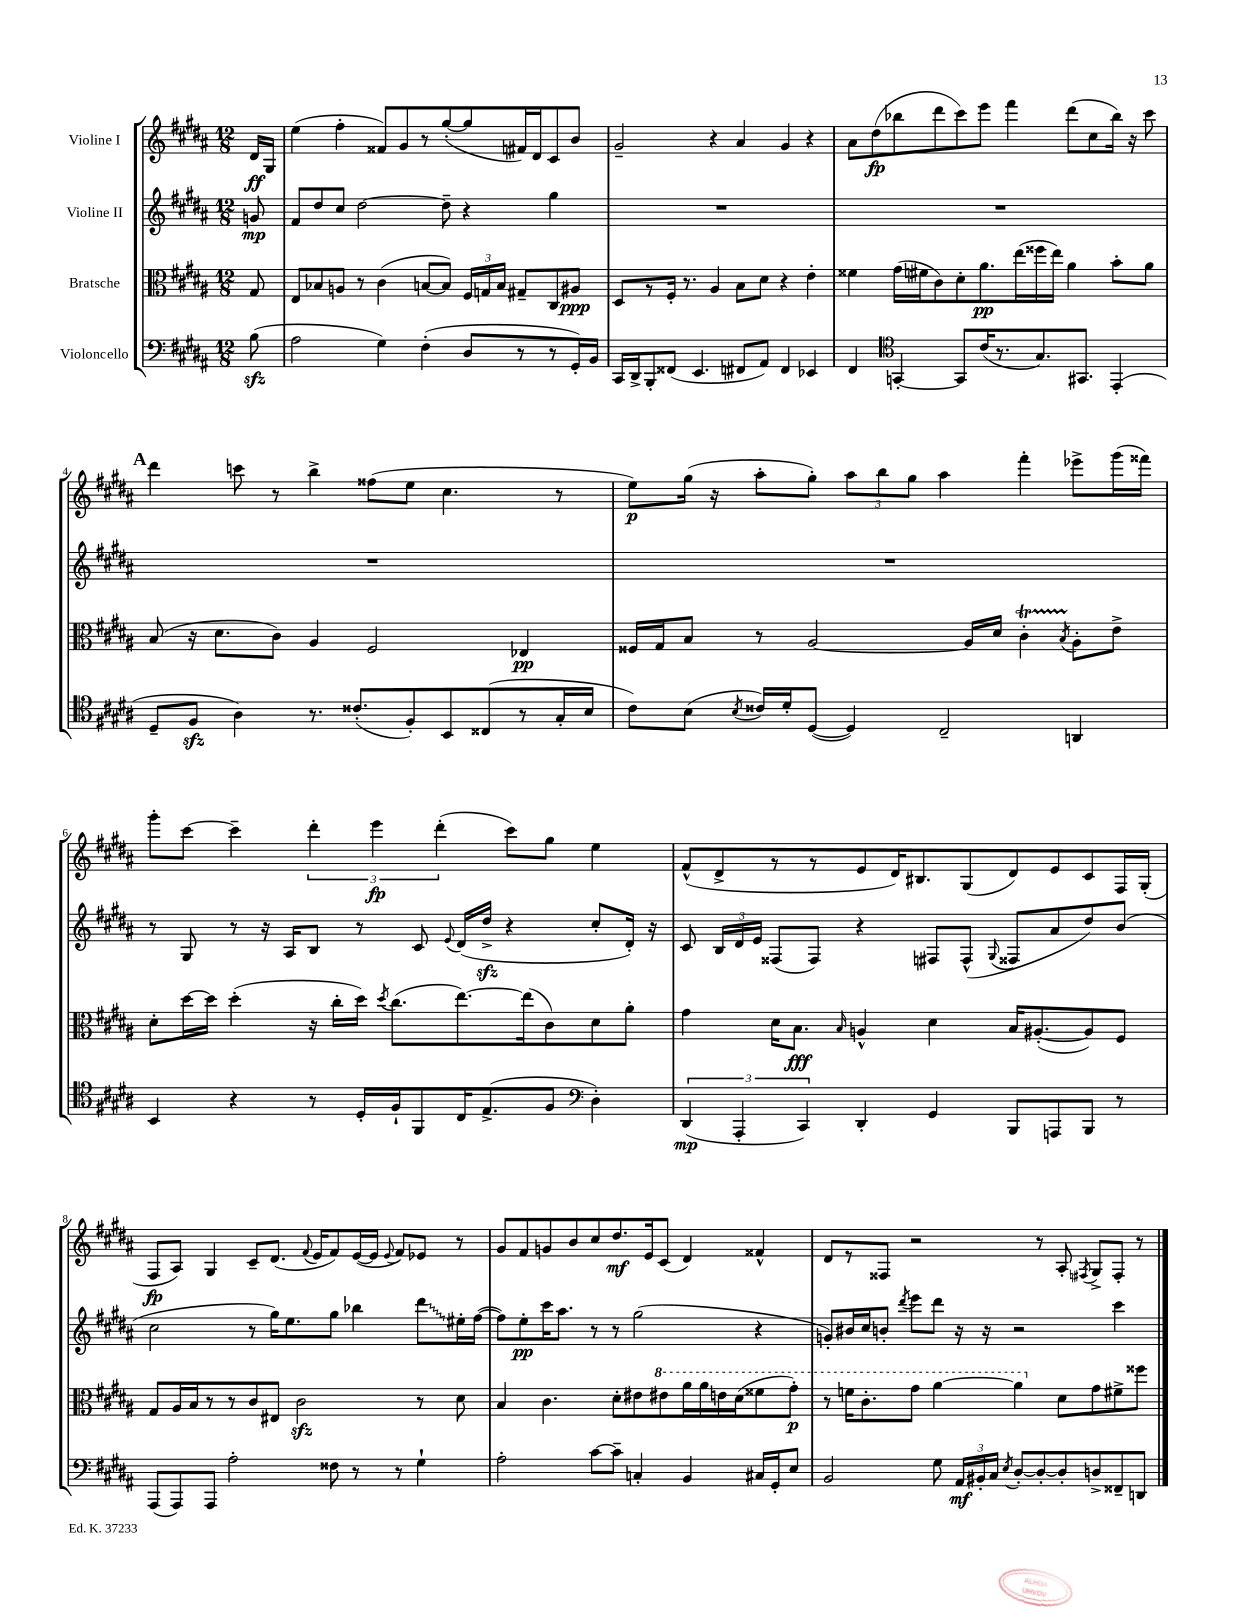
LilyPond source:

<<
\new StaffGroup <<
\new Staff = "s0" \with { instrumentName = "Violine I" } {
    \clef treble \key b \major \numericTimeSignature \time 12/8 \partial 8
    \autoBeamOff dis'16[\ff gis16] |
    e''4( fis''4-. fisis'8[) gis'8 r8 gis''8~-.( gis''8 fis'16) dis'16 cis'8 b'8] |
    gis'2-- r4 ais'4 gis'4 r4 |
    ais'8[ dis''8\fp( bes''8 dis'''8 cis'''8) e'''8] fis'''4 dis'''8[( cis''8 bes''16]) r16 cis'''8 |
    \mark \markup { \bold "A" } dis'''4 c'''8 r8 b''4-> fisis''8[( e''8] cis''4. r8 |
    e''8[\p) gis''16]( r16 ais''8[-. gis''8]-.) \tuplet 3/2 { ais''8[ b''8 gis''8] } ais''4 fis'''4-. ees'''8[-> gis'''16( fisis'''16]) |
    gis'''8[-. cis'''8]~ cis'''4-- \tuplet 3/2 { dis'''4-. e'''4\fp dis'''4-.( } cis'''8[) gis''8] e''4 |
    fis'8[-^( dis'8-> r8 r8 e'8 dis'16) bis8. gis8( dis'8) e'8 cis'8 fis16 gis16]-.( |
    fis8[\fp ais8]) gis4 cis'8[-- dis'8.]( \appoggiatura { fis'8 } e'16[ fis'8) e'16~( e'16] \appoggiatura { e'8 } fis'8[) ees'8] r8 |
    gis'8[ fis'8 g'8 b'8 cis''8 dis''8.\mf e'16 cis'8]( dis'4) fisis'4-^ |
    dis'8[ r8 fisis8] r2 r8 ais8-. \acciaccatura { fis8 } gis8[-> fis8]-. r8 \bar "|." |
}
\new Staff = "s1" \with { instrumentName = "Violine II" } {
    \clef treble \key b \major \numericTimeSignature \time 12/8 \partial 8
    \autoBeamOff g'8\mp |
    fis'8[ dis''8 cis''8] dis''2~ dis''8-- r4 gis''4 |
    R1. |
    R1. |
    \mark \markup { \bold "A" } R1. |
    R1. |
    r8 gis8 r8 r16 ais16[ b8] r8 cis'8 \appoggiatura { e'8 } dis'16[( dis''16]->\sfz r4 cis''8[-. dis'16]-.) r16 |
    cis'8 \tuplet 3/2 { b16[ dis'16 e'16] } fisis8[( fisis8]) r4 fis8[ fis8]-^( \appoggiatura { gis8 } fisis8[ ais'8 dis''8) b'8]( |
    cis''2 r8 gis''16[) e''8. gis''8] bes''4 \once \override Glissando.style = #'zigzag dis'''8[\glissando eis''16-. fis''16]~( |
    fis''8[) e''8-.\pp cis'''16 ais''8.] r8 r8 gis''2( r4 |
    g'8[-.) bis'16 cis''16 b'8]-. \acciaccatura { dis'''8 } e'''8[ dis'''8] r16 r16 r2 cis'''4 \bar "|." |
}
\new Staff = "s2" \with { instrumentName = "Bratsche" } {
    \clef alto \key b \major \numericTimeSignature \time 12/8 \partial 8
    \autoBeamOff gis8 |
    e8[ bes8 a8] r8 cis'4( b8[~ b8]) \tuplet 3/2 { fis16[ g16 b16] } gis8[-- cis8 ais8]\ppp |
    dis8[ r8 fis16]-. r8. ais4 b8[ dis'8] r4 e'4-. |
    fisis'4 gis'16[( fis'16 cis'8) dis'8-. ais'8.\pp e''16( fisis''16 e''16]) ais'4 b'8[-. ais'8] |
    \mark \markup { \bold "A" } b8( r16 dis'8.[ cis'8]) ais4 fis2 ees4\pp |
    fisis16[ gis16 b8] r8 ais2~ ais16[ dis'16] cis'4-.\startTrillSpan \acciaccatura { b8 } ais8[-.\stopTrillSpan e'8]-> |
    dis'8[-. dis''16~ dis''16] dis''4-.( r16 cis''16[-. dis''16]) \acciaccatura { dis''8 } cis''8.[( e''8.~) e''16( cis'8) dis'8 ais'8]-. |
    gis'4 dis'16[ b8.]\fff \grace { b16 } a4-^ dis'4 b16[ ais8.~-.( ais8) fis8] |
    gis8[ ais16 b16 r8 r8 cis'8 eis8] cis'2\sfz r8 dis'8 |
    b4 cis'4. dis'8[-. eis'8 \ottava #1 eis''8 ais''16 ais''16 e''16 dis''16( fisis''8 gis''8]-.\p) |
    r8 f''16[ cis''8.-. gis''8] ais''4~ ais''4 \ottava #0 dis'8[ gis'8 fis'!8-> fisis''8] \bar "|." |
}
\new Staff = "s3" \with { instrumentName = "Violoncello" } {
    \clef bass \key b \major \numericTimeSignature \time 12/8 \partial 8
    \autoBeamOff b8\sfz( |
    ais2 gis4) fis4-.( dis8[ r8 r8 gis,16-.) b,16] |
    cis,16[ dis,16-> b,,8-. fisis,8]( e,4. fis,8[ ais,8]) fis,4 ees,4 |
    fis,4 \clef tenor g,4~-. g,8[ cis'16( r8. gis8.) gis,8.] e,4-.( |
    \mark \markup { \bold "A" } dis8[-- fis8]\sfz ais4) r8. cisis'8.[-.( fis8-.) b,8 cisis8( r8 gis16-. b16] |
    cis'8[) b8]( \acciaccatura { b8 } cisis'16[) dis'16-. dis8]~( dis4) cis2-- a,4 |
    b,4 r4 r8 dis16[-. fis16-! fis,8 cis16 e8.->( fis8] \clef bass dis4-.) |
    \tuplet 3/2 { dis,4\mp( ais,,4-. cis,4) } dis,4-. gis,4 b,,8[ a,,8 b,,8] r8 |
    ais,,8[( ais,,8) ais,,8] ais2-. fisis8 r8 r8 gis4-! |
    ais2-. cis'8[~ cis'8]-- c4-. b,4 cis16[ gis,16-. e8] |
    b,2 gis8 \tuplet 3/2 { ais,16[\mf bis,16-. cis16] } \acciaccatura { e8 } dis8[~-. dis8~-. dis8-. d8-> fisis,8-- d,8] \bar "|." |
}
>>
>>
